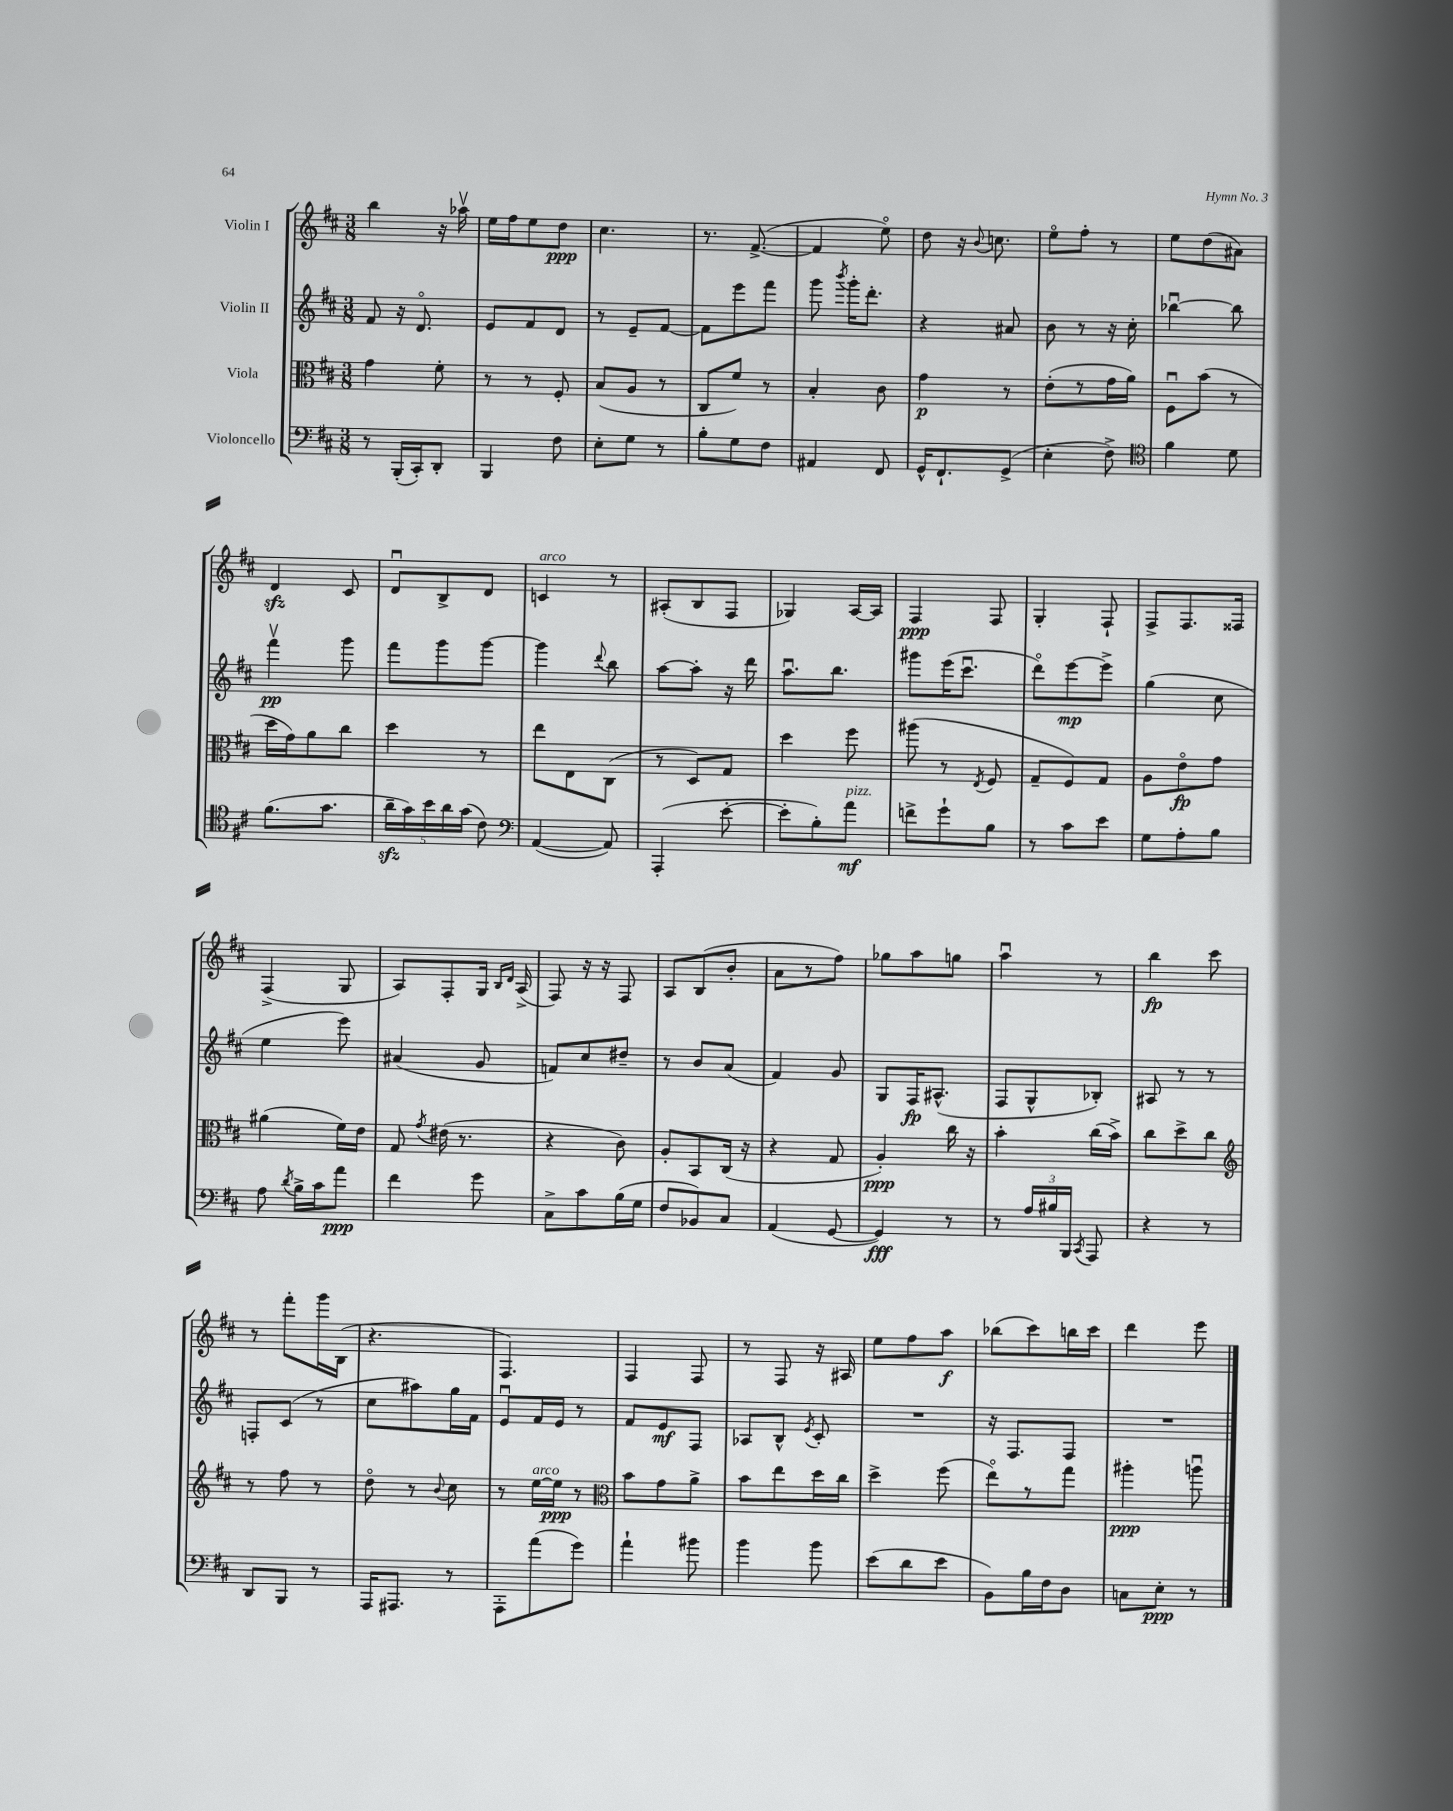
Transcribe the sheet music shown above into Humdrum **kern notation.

**kern	**kern	**kern	**kern
*staff4	*staff3	*staff2	*staff1
*clefF4	*clefC3	*clefG2	*clefG2
*k[f#c#]	*k[f#c#]	*k[f#c#]	*k[f#c#]
*M3/8	*M3/8	*M3/8	*M3/8
8r	4g	8f#	4bb
(16BBB'	.	16r	.
16CC#')	.	8.do	.
8DD'	8f#'	.	16r
.	.	.	16aa-v
=	=	=	=
4BBB	8r	8e	16ee
.	.	.	16ff#
.	8r	8f#	8ee
8F#	8F#'	8d	8dd
=	=	=	=
8E'	(8B	8r	4.cc#
8G	8A	8e~	.
8r	8r	[8f#	.
=	=	=	=
8B'	8C#	8f#]	8.r
8G	8f#)	8eee	.
.	.	.	([8.f#^
8F#	8r	8fff#	.
=	=	=	=
4AA#	4B'	8ggg	4f#]
.	.	8qbbb	.
.	.	16ggg'	.
.	.	8.ddd'	.
8FF#	8c#	.	8eeo)
=	=	=	=
16GG^^	4g	4r	8dd
8.FF#`	.	.	.
.	.	.	16r
.	.	.	8qqb
.	.	.	8.cc
(8GG^	8r	8a#	.
=	=	=	=
4E'	(8e'	8b	8eeo
.	8r	8r	8ff#'
8F#^)	16g	16r	8r
.	16a)	16cc#'	.
=	=	=	=
*clefC4	*	*	*
4f#	8F#u	[4bb-u	8ee
.	(8b	.	(8dd
8d	8r	8bb-]	8a#)
=	=	=	=
(8.f#	16dd	4fff#v	4d
.	16g)	.	.
.	8a	.	.
8.g	.	.	.
.	8cc#	8ggg	8c#
=	=	=	=
20a~	4dd	8fff#	8du
20g)	.	.	.
20b	.	.	.
.	.	8ggg	8B^
20a	.	.	.
(20g	.	.	.
8c#)	8r	[8ggg	8d
=	=	=	=
*clefF4	*	*	*
([4AA	8ee	4ggg]	4c
.	8E	.	.
.	.	8qqddd	.
8AA])	(8C#	8bb	8r
=	=	=	=
(4AAA'	8r	[8aa	(8A#'
.	8D)	8aa']	8B
[8e'	8G	16r	8F#
.	.	16ddd	.
=	=	=	=
8e']	4dd	8.aau	4G-)
8B')	.	.	.
.	.	8.bb	.
8a	8ff#	.	[16A
.	.	.	16A]
=	=	=	=
8f^	(8aa#	8ggg#	4F#
8g`	8r	(16eee	.
.	.	8.ccc#u	.
.	8qE	.	.
8B	8F#	.	8F#
=	=	=	=
8r	8G~	8dddo)	4G'
8c#	8F#)	[8eee	.
8e	8G	8eee^]	8F#`
=	=	=	=
8G	8A	(4gg	8F#^
8A'	8eo	.	8.F#
8B	8g	8cc#	.
.	.	.	16F##
=	=	=	=
8A	(4a#	4ee	(4F#^
8qd	.	.	.
16B^	.	.	.
16c#	.	.	.
8a	16f#)	8eee)	8G
.	16e	.	.
=	=	=	=
4f#	8G	(4a#	8A)
.	8qg	.	.
.	(16e#	.	8F#'
.	8.r	.	.
8g	.	8g	16G
.	.	.	16qqB
.	.	.	16qqd
.	.	.	(16A^
=	=	=	=
8C#^	4r	8f)	8F#)
8c#	.	8cc#	16r
.	.	.	16r
(16B	8c#)	8dd#~	8F#
16G	.	.	.
=	=	=	=
8F#	8A'	8r	8A
8BB-)	8BB	8b	(8B
8C#	(16C#	(8a	8b'
.	16r	.	.
=	=	=	=
(4AA	4r	4f#)	8a
.	.	.	8r
[8GG	8G	8g	8ff#)
=	=	=	=
4GG])	4A')	8G	8gg-
.	.	16F#	8aa
.	.	(8.A#^^	.
8r	16cc#	.	8gg
.	16r	.	.
=	=	=	=
8r	4b'	8F#	4aau
24A	.	8G^^	.
24B#	.	.	.
24BBB	.	.	.
8qCC#	.	.	.
8AAA	(16cc#	8B-')	8r
.	16b^)	.	.
=	=	=	=
4r	8cc#	8A#	4bb
.	8dd^	8r	.
8r	8cc#	8r	8ccc#
=	=	=	=
*	*clefG2	*	*
8DD	8r	8F'	8r
8BBB	8ff#	(8c#	8fff#'
8r	8r	8r	16ggg
.	.	.	(16B
=	=	=	=
16AAA	8ddo	8cc#	4.r
8.AAA#	.	.	.
.	8r	8aa#)	.
.	8qqb	.	.
8r	8cc#	16gg	.
.	.	16f#	.
=	=	=	=
8AAA'	8r	8eu	4.F#)
(8a	[16ee	16f#	.
.	16ee]	16e	.
8g)	8r	8r	.
=	=	=	=
*	*clefC3	*	*
4a`	8b	8f#	4F#
.	8g	8e	.
8b#	8a^	8F#	8F#
=	=	=	=
4b	8b	8A-	8r
.	8ee	8B^^	8F#
.	.	8qe	.
8b	16dd	8c#'	16r
.	16cc#	.	16A#
=	=	=	=
(8e	4dd^	4.r	8ee
8d	.	.	8ff#
8e	(8ff#	.	8aa
=	=	=	=
8BB)	8eeo)	16r	(8bb-
.	.	8.F#	.
16B	8r	.	8ccc#)
16F#	.	.	.
8D	8gg	8F#	16bb
.	.	.	16ccc#
=	=	=	=
8C	4aa#'	4.r	4ddd
8E'	.	.	.
8r	8aau	.	8eee
==	==	==	==
*-	*-	*-	*-
